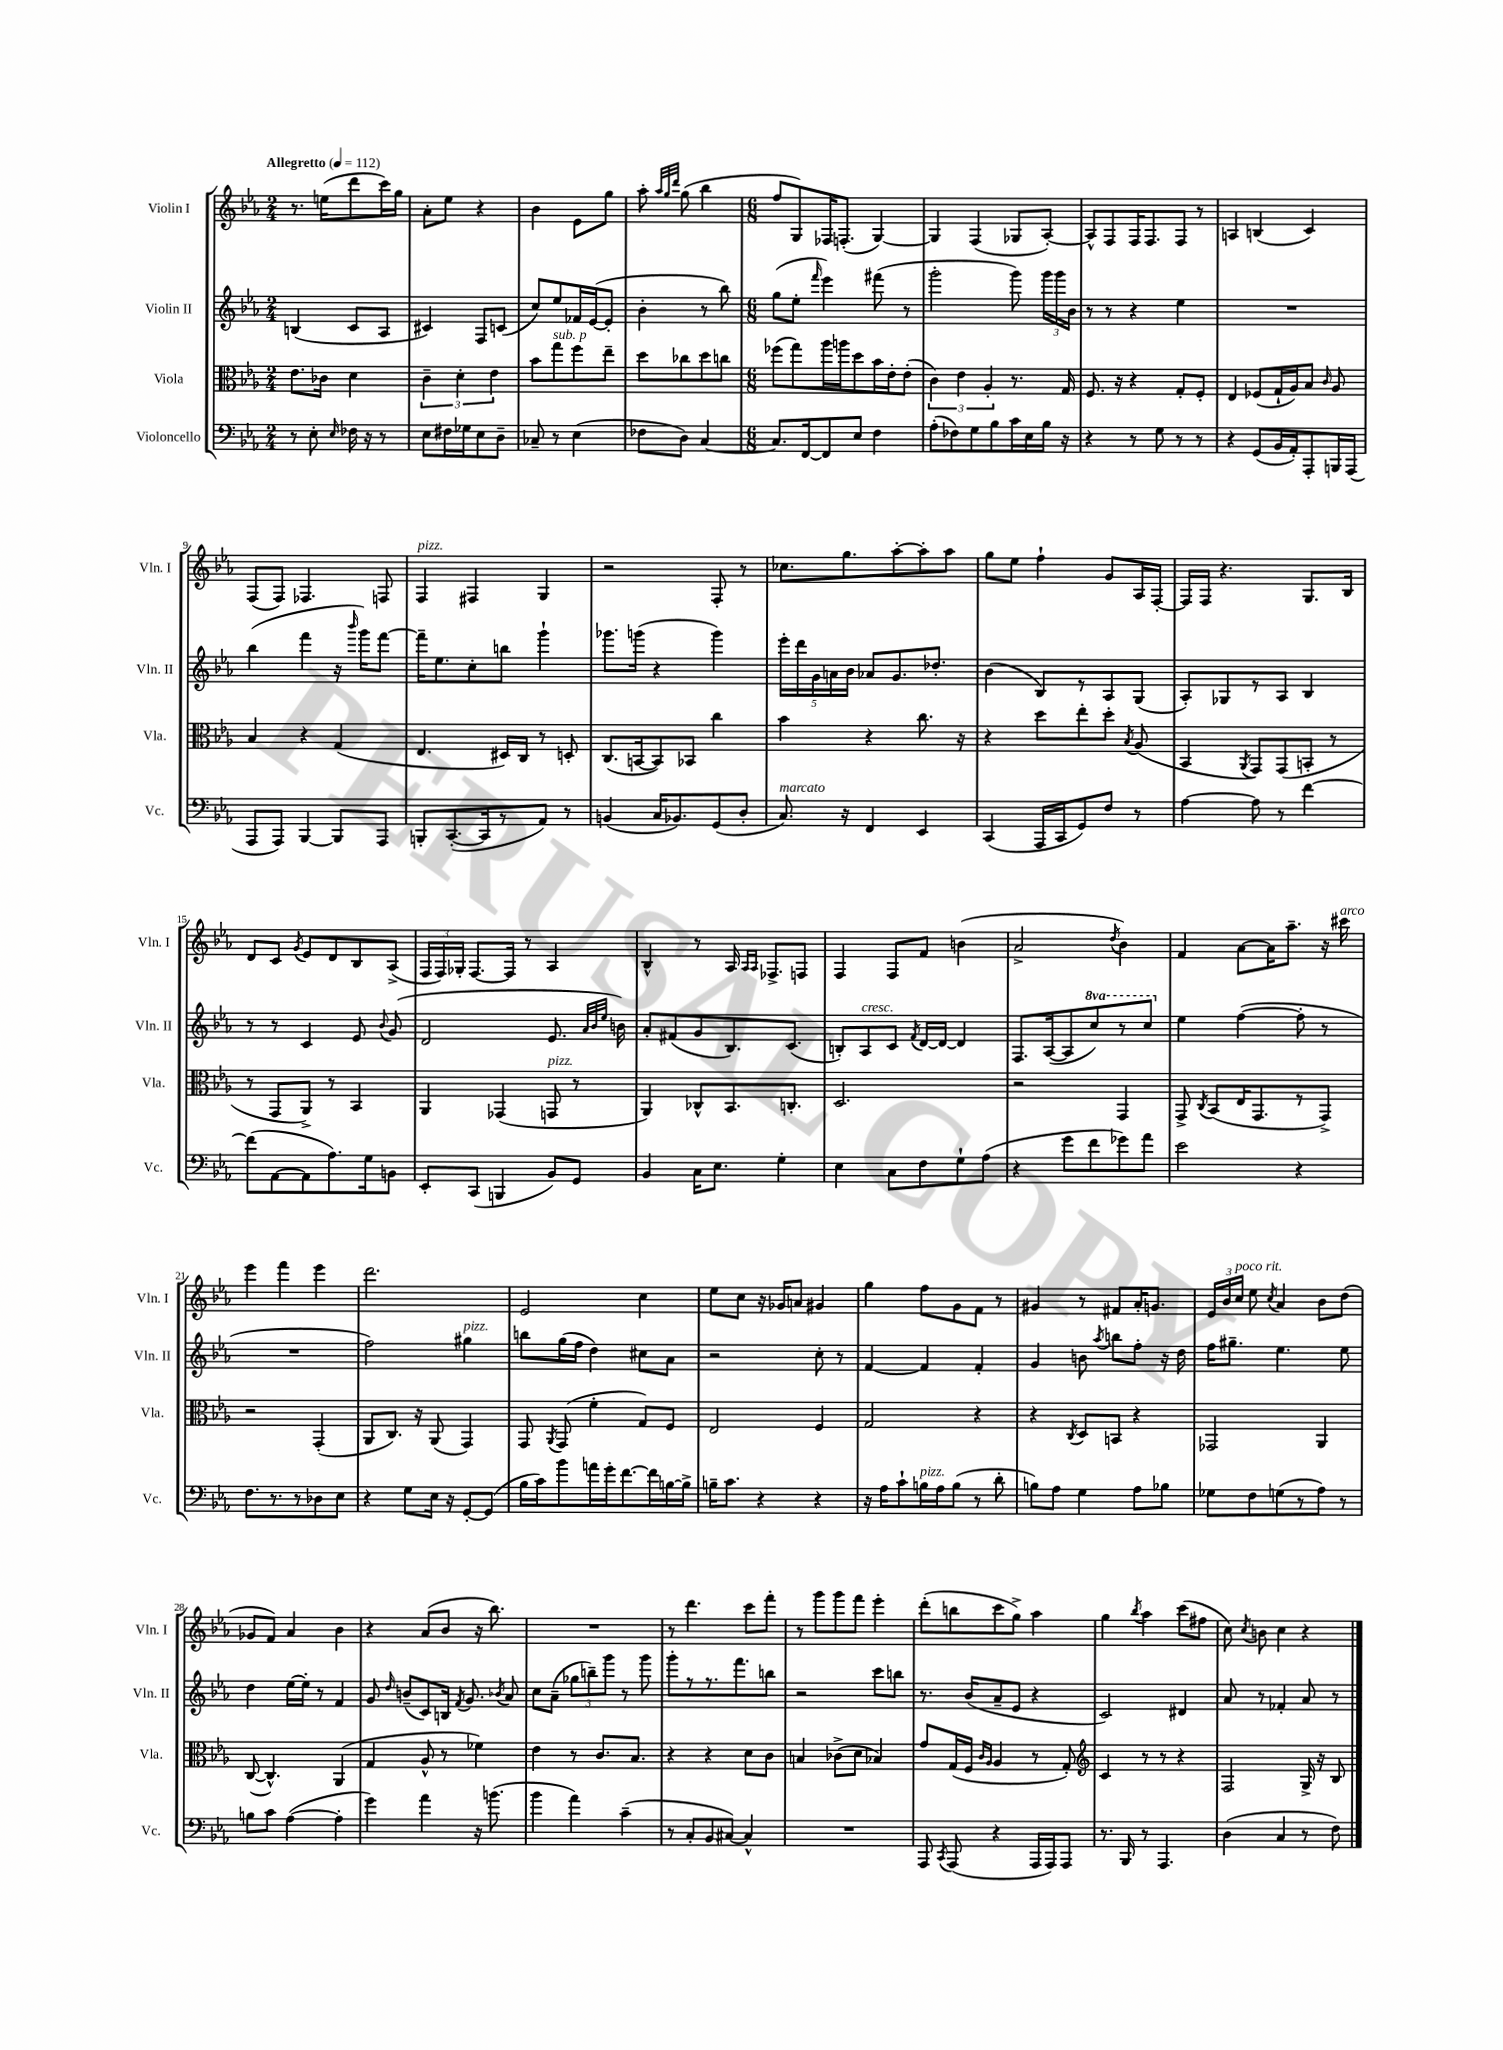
<<
\new StaffGroup <<
\new Staff = "s0" \with { instrumentName = "Violin I" shortInstrumentName = "Vln. I" } {
    \clef treble \key ees \major \numericTimeSignature \time 2/4 \tempo "Allegretto" 4 = 112
    \autoBeamOff r8. e''16[( d'''8 c'''16) g''16] |
    aes'8[-. ees''8] r4 |
    bes'4 ees'8[ g''8] |
    aes''8-. \grace { aes''32[ g''32 d'''32] } g''8( bes''4 |
    \numericTimeSignature \time 6/8 f''8[ g8) fes16 f8.]-.( g4~) |
    g4 f4( ges8[ aes8]~-.) |
    aes8[-^ f8 f16 f8. f8] r8 |
    a4 b4( c'4) |
    f8[( f8]) fes4. f8 |
    f4^\markup { \italic "pizz." } fis4 g4 |
    r2 f8-. r8 |
    ces''8.[ g''8. aes''8~-. aes''8-. aes''8] |
    g''8[ ees''8] f''4-! g'8[ aes16 f16]~-. |
    f16[ f16] r4. g8.[ bes16] |
    d'8[ c'8] \acciaccatura { g'8 } ees'8[ d'8 bes8 aes8]->( |
    \tuplet 3/2 { f16[ f16) ges16]-. } f8.[~ f16] r8 aes4 |
    bes4-^ r8 aes16 \grace { aes16[ aes16] } fes8.[-> f8] |
    f4 f8[ f'8] b'4( |
    aes'2-> \acciaccatura { d''8 } bes'4) |
    f'4 aes'8[~ aes'16 aes''8.]-- r16 cis'''16^\markup { \italic "arco" } |
    ees'''4 f'''4 ees'''4 |
    d'''2. |
    ees'2 c''4 |
    ees''8[ c''8] r16 ges'16[ a'8] gis'4 |
    g''4 f''8[ g'8 f'8] r8 |
    gis'4 r8 fis'8[ aes'16-. g'8.] |
    \tuplet 3/2 { ees'16[ bes'16 c''16]^\markup { \italic "poco rit." } } ees''8 \acciaccatura { c''8 } aes'4 bes'8[ d''8]( |
    ges'8[ f'8]) aes'4 bes'4 |
    r4 aes'8[( bes'8] r16 bes''8.) |
    R2. |
    r8 d'''4. c'''8[ f'''8]-. |
    r8 g'''8[ g'''8 f'''8] ees'''4-. |
    d'''8[-.( b''8 c'''8 g''8]->) aes''4 |
    g''4 \acciaccatura { bes''8 } aes''4 c'''8[( fis''8] |
    c''8) \acciaccatura { c''8 } b'8 c''4 r4 \bar "|." |
}
\new Staff = "s1" \with { instrumentName = "Violin II" shortInstrumentName = "Vln. II" } {
    \clef treble \key ees \major \numericTimeSignature \time 2/4 \set Staff.ottavationMarkups = #ottavation-simple-ordinals
    \autoBeamOff b4( c'8[ aes8] |
    cis'4) f8[ c'8]( |
    c''8[) ees''8 fes'16 ees'16~( ees'8]-. |
    bes'4-. r8 bes''8) |
    \numericTimeSignature \time 6/8 g''8[( ees''8]-. \grace { f'''16 } ees'''4) fis'''8( r8 |
    g'''2-. g'''8) \tuplet 3/2 { g'''16[ g'''16 bes'16] } |
    r8 r8 r4 ees''4 |
    R2. |
    bes''4( f'''4 r16 \grace { bes'''16 } g'''16[) f'''8]~ |
    f'''16[-- ees''8. c''8-. b''8] g'''4-! |
    ges'''8.[ g'''16]( r4 g'''4) |
    \tuplet 5/4 { ees'''16[-. d'''16 g'16 a'16 bes'16] } aes'8[ g'8. des''8.]-. |
    bes'4( bes8[) r8 aes8 g8]( |
    aes8[-.) ges8 r8 aes8] bes4 |
    r8 r8 c'4 ees'8 \appoggiatura { bes'8 } g'8( |
    d'2 ees'8. \grace { aes'32[ bes'32 ees''32] } b'16) |
    aes'8[-. fis'8( g'8 bes8.) c'8.]( |
    b8[-.) aes8^\markup { \italic "cresc." } c'8] \acciaccatura { f'8 } d'16[~ d'16]~ d'4 |
    f8.[ aes16~( aes8 \ottava #1 c'''8) r8 c'''8] \ottava #0 |
    ees''4 f''4~( f''8-. r8 |
    R2. |
    f''2) gis''4^\markup { \italic "pizz." } |
    b''8[ g''16( f''16] d''4) cis''8[ aes'8] |
    r2 c''8-. r8 |
    f'4~ f'4 f'4-. |
    g'4 b'8 \acciaccatura { aes''8 } b''8[ f''8]-. r16 d''16 |
    f''16[ gis''8.]-- ees''4. ees''8 |
    d''4 ees''16[~ ees''16]-. r8 f'4 |
    g'8 \grace { d''16 } b'8[--( c'8) b16] \acciaccatura { f'8 } g'8. \acciaccatura { bes'8 } aes'8 |
    c''8[ aes'8]--( \tuplet 3/2 { ges''8[ b''8--) g'''8] } r8 g'''8 |
    g'''8[-. r8 r8. f'''8. b''8] |
    r2 c'''8[ b''8] |
    r8. bes'16[( aes'8-- ees'8] r4 |
    c'2) dis'4 |
    aes'8 r8 fes'4-. aes'8 r8 \bar "|." |
}
\new Staff = "s2" \with { instrumentName = "Viola" shortInstrumentName = "Vla." } {
    \clef alto \key ees \major \numericTimeSignature \time 2/4
    \autoBeamOff ees'8.[ ces'16] d'4 |
    \tuplet 3/2 { c'4-- d'4-. ees'4 } |
    bes'8[ g''8^\markup { \italic "sub. p" } f''8 ees''8]-- |
    d''8[ ces''8 d''8 c''8] |
    \numericTimeSignature \time 6/8 fes''8[( g''8) aes''16 a''16 d''8 bes'16 ees'16-. ees'8]-.( |
    \tuplet 3/2 { c'4) ees'4 aes4-. } r8. g16 |
    f8. r16 r4 g8[-. f8]-. |
    ees4 fes8[( g16-! aes16) bes8] \grace { c'16 } aes8 |
    bes4 r4 g4( |
    ees4. dis16[) c16] r8 d8-. |
    c8.[( b,16~ b,8) bes,8] c''4 |
    bes'4 r4 c''8. r16 |
    r4 d''8[ ees''8-. d''8]-. \acciaccatura { bes8 } aes8( |
    bes,4 \acciaccatura { aes,8 } g,8[) g,8( b,8]-. r8 |
    r8 g,8[ aes,8]->) r8 bes,4 |
    aes,4 ges,4( g,8^\markup { \italic "pizz." } r8 |
    aes,4) ces8[-^ bes,8. c8.]-. |
    d2. |
    r2 g,4 |
    g,8-> \acciaccatura { c8 } bes,8[( ees16 g,8. r8 g,8]->) |
    r2 g,4-.( |
    aes,8[ c8.]) r16 aes,8( g,4) |
    g,8 \acciaccatura { aes,8 } g,8( f'4-. g8[) f8] |
    ees2 f4 |
    g2 r4 |
    r4 \acciaccatura { c8 } d8[ b,8] r4 |
    ges,2 aes,4 |
    c8~( c4.-^) aes,4( |
    g4 aes8-^ r8 fes'4) |
    ees'4 r8 c'8.[ bes8.] |
    r4 r4 d'8[ c'8] |
    b4 ces'8[->( d'8] bes4) |
    g'8[ g16( f16] \grace { c'16[ aes16] } aes4 r8 g8-.) |
    \clef treble c'4 r8 r8 r4 |
    f2 g16-> r16 bes8 \bar "|." |
}
\new Staff = "s3" \with { instrumentName = "Violoncello" shortInstrumentName = "Vc." } {
    \clef bass \key ees \major \numericTimeSignature \time 2/4
    \autoBeamOff r8 ees8-. \grace { ees16 } fes16 r16 r8 |
    ees8[ fis16 ges16 ees8 d8]-- |
    ces8-- r8 ees4( |
    fes8[ d8]) c4~ |
    \numericTimeSignature \time 6/8 c8.[ f,16~ f,8 ees8] f4 |
    aes8[-.( fes8) g8 bes8 c'16 ees16 bes16] r16 |
    r4 r8 g8 r8 r8 |
    r4 g,8[( bes,16 aes,16-.) aes,,8-. b,,16 aes,,16]( |
    aes,,8[ aes,,8]) bes,,4~ bes,,8[ aes,,8] |
    b,,8[-. c,8.~-.( c,16 r8 aes,8]) r8 |
    b,4( c16[ bes,8.) g,8( d8]-. |
    c8.^\markup { \italic "marcato" }) r16 f,4 ees,4 |
    c,4( aes,,16[ c,16 g,8) f8] r8 |
    aes4~ aes8 r8 f'4~ |
    f'8[( aes,8~ aes,8 aes8.) g16 b,8] |
    ees,8[-. c,8]( b,,4 bes,8[) g,8] |
    bes,4 c16[ ees8.] g4-. |
    ees4 c8[ f8 g8-! aes8]( |
    r4 g'8[ f'8 ges'8) aes'8] |
    ees'2 r4 |
    f8.[ r8. r8 des8 ees8] |
    r4 g8[ ees16] r16 g,8[~-. g,8]( |
    bes16[ c'16) bes'8 a'16 g'16-. f'8.~ f'16 b16~ b16]-> |
    b16[-- c'8.] r4 r4 |
    r16 aes16[ c'8-! b16^\markup { \italic "pizz." } aes16 b8]( r8 d'8-. |
    b8[) aes8] g4 aes8[ bes8] |
    ges8[ f8 g8( r8 aes8]) r8 |
    b8[ c'8] aes4~( aes4-. |
    g'4) aes'4 r16 b'8.( |
    bes'4 aes'4) c'4--( |
    r8 c8[-. bes,8 cis8]~) cis4-^ |
    R2. |
    aes,,8 \acciaccatura { c,8 } aes,,8( r4 aes,,16[ aes,,16) aes,,8] |
    r8. bes,,16 r8 aes,,4. |
    d4( c4 r8 f8) \bar "|." |
}
>>
>>
